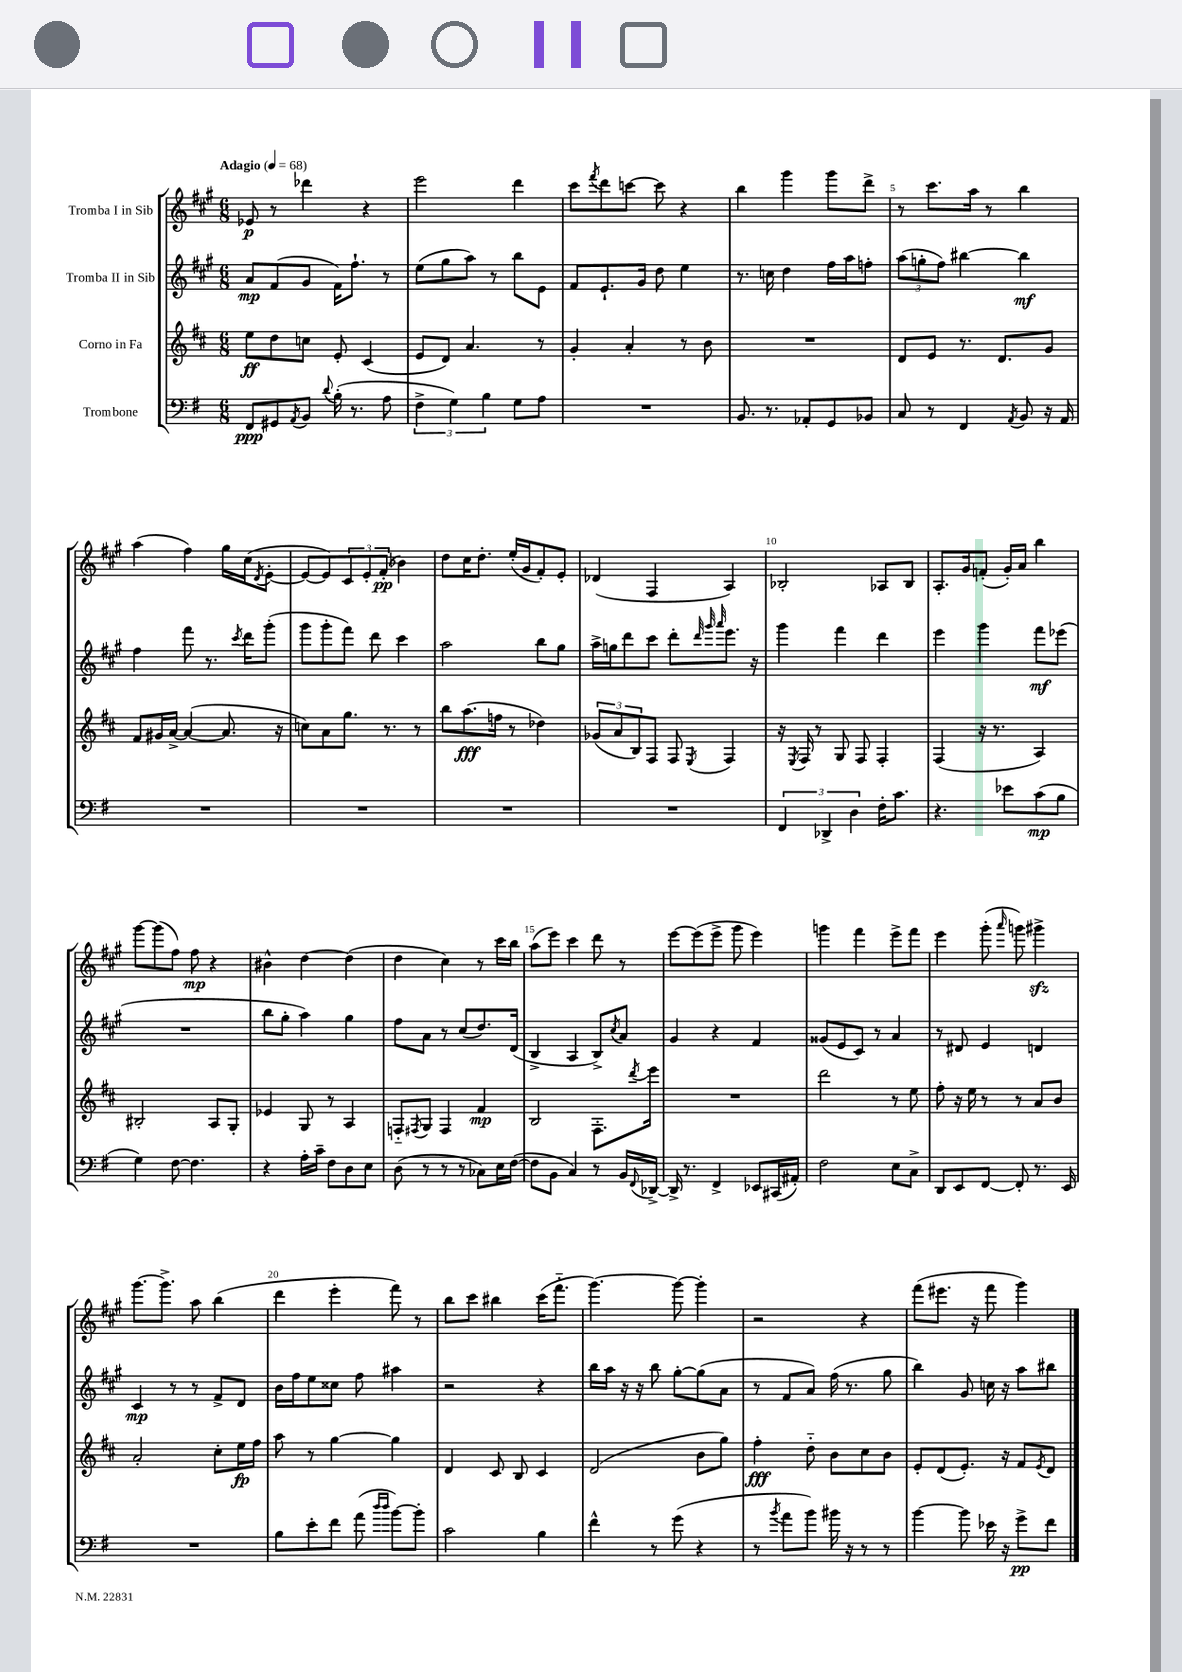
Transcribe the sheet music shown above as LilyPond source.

<<
\new StaffGroup <<
\new Staff = "s0" \with { instrumentName = "Tromba I in Sib" } {
    \clef treble \key a \major \numericTimeSignature \time 6/8 \tempo "Adagio" 4 = 68
    ees'8\p r8 des'''4 r4 |
    e'''2 d'''4 |
    cis'''8 \acciaccatura { fis'''8 } d'''8 c'''8~ c'''8 r4 |
    b''4 gis'''4 gis'''8 d'''8-> |
    r8 cis'''8. a''16 r8 b''4 |
    a''4( fis''4) gis''16 cis''16( \acciaccatura { d'8 } e'8~-. |
    e'8~ e'8) \tuplet 3/2 { cis'8 e'8-. fis'8-.\pp( } bes'4) |
    d''8 cis''16 d''8.-. e''16-.( gis'16 fis'8-.) e'8-. |
    des'4( fis4 a4) |
    bes2-. aes8 bes8 |
    a8.-. gis'16 f'8-.( gis'16-.) a'16 b''4 |
    gis'''8~ gis'''8( fis''8) fis''8\mp r4 |
    bis'4-^ d''4~ d''4( |
    d''4 cis''4) r8 cis'''16 b''16 |
    a''8( e'''8) cis'''4 d'''8 r8 |
    e'''8~ e'''8( e'''8-> gis'''8 e'''4) |
    g'''4 fis'''4 e'''8-> fis'''8 |
    e'''4 gis'''8-.( \grace { a'''16 } g'''8) gis'''4->\sfz |
    gis'''8.~ gis'''8.-> a''8 b''4( |
    d'''4 e'''4-. fis'''8) r8 |
    b''8 cis'''8 bis''4 cis'''16( fis'''8.-_ |
    gis'''4.~) gis'''8~ gis'''4-. |
    r2 r4 |
    fis'''8( eis'''8. r16 fis'''8 gis'''4) \bar "|." |
}
\new Staff = "s1" \with { instrumentName = "Tromba II in Sib" } {
    \clef treble \key a \major \numericTimeSignature \time 6/8
    a'8\mp fis'8( gis'8 fis'16) fis''8.-! r8 |
    e''8( gis''8 a''8) r8 b''8 e'8 |
    fis'8 e'8.-! gis'16 d''8 e''4 |
    r8. c''16 d''4 fis''16 a''16 f''8-. |
    \tuplet 3/2 { a''8( g''8-. fis''8) } bis''4~ bis''4\mf |
    fis''4 fis'''8 r8. \acciaccatura { cis'''8 } d'''16 gis'''8-.( |
    gis'''8 gis'''8-. fis'''8) d'''8 cis'''4 |
    a''2 b''8 gis''8 |
    a''16-> g''16 d'''8 cis'''8 d'''8-. \grace { d'''32 gis'''32 a'''32 } e'''8. r16 |
    gis'''4 fis'''4 d'''4 |
    e'''4 gis'''4 fis'''8\mf ees'''8( |
    R2. |
    b''8 gis''8-. a''4) gis''4 |
    fis''8 a'8 r8 cis''8( d''8.) d'16( |
    b4-> a4 b8->) \acciaccatura { cis''8 } a'8 |
    gis'4 r4 fis'4 |
    gisis'8( e'8 cis'8) r8 a'4 |
    r8 dis'8 e'4 d'4 |
    cis'4\mp r8 r8 fis'8-> d'8 |
    b'16 fis''16 e''8 cisis''8 fis''8 ais''4 |
    r2 r4 |
    b''16 a''16 r16 r16 b''8 gis''8~-. gis''8( a'8 |
    r8 fis'8 a'8) fis''16( r8. gis''8 |
    b''4) gis'8 c''16 r16 a''8 bis''8 \bar "|." |
}
\new Staff = "s2" \with { instrumentName = "Corno in Fa" } {
    \clef treble \key d \major \numericTimeSignature \time 6/8
    e''8\ff d''8 c''8 e'8-. cis'4( |
    e'8 d'8) a'4. r8 |
    g'4-. a'4-. r8 b'8 |
    R2. |
    d'8 e'8 r8. d'8. g'8 |
    fis'8 gis'16 a'16~-> a'4~( a'8. r16 |
    c''8) a'8 g''8. r8. r8 |
    b''8 a''8.\fff( f''16 r8 des''4) |
    \tuplet 3/2 { ges'8( a'8 b8) } fis8 fis8 \acciaccatura { e8 } fis4 |
    r16 \acciaccatura { e8 } fis16 r8 g8 fis8 fis4-. |
    fis4( r16 r8. a4) |
    bis2-. a8 g8-. |
    ees'4 g8 r8 a4 |
    f8-_ \acciaccatura { fis8 } g8 fis4 fis'4\mp |
    b2 fis8.-. \acciaccatura { d'''8 } e'''16 |
    R2. |
    d'''2 r8 e''8 |
    fis''8-. r16 e''16 r8 r8 a'8 b'8 |
    a'2-. cis''8-. e''16\fp fis''16 |
    a''8 r8 g''4~ g''4 |
    d'4 cis'8 b8 cis'4 |
    d'2( b'8 g''8) |
    fis''4-.\fff d''8-_ b'8 cis''8 b'8 |
    e'8-. d'8( e'8.-.) r16 fis'8 \acciaccatura { e'8 } d'8 \bar "|." |
}
\new Staff = "s3" \with { instrumentName = "Trombone" } {
    \clef bass \key g \major \numericTimeSignature \time 6/8
    fis,8\ppp gis,8 \acciaccatura { a,8 } b,8 \appoggiatura { d'8 } b16-.( r8. a8 |
    \tuplet 3/2 { fis4-> g4) b4 } g8 a8 |
    R2. |
    b,8. r8. aes,8-. g,8 bes,8 |
    c8 r8 fis,4 \acciaccatura { a,8 } b,8 r16 a,16 |
    R2. |
    R2. |
    R2. |
    R2. |
    \tuplet 3/2 { fis,4 des,4-> d4 } fis16-. c'8. |
    r4. ees'8 c'8\mp( b8 |
    g4) fis8~ fis4. |
    r4 a16-. c'16-- fis8 d8 e8 |
    d8( r8 r8 r8 ces8) e16 fis16~( |
    fis8 b,8 c4) r8 b,16 \appoggiatura { fis,8 } des,16~-> |
    des,16-> r8. fis,4-> ees,8 cis,16( ais,16-.) |
    fis2 e8 c8-> |
    d,8 e,8 fis,8~ fis,8-. r8. e,16 |
    R2. |
    b8 e'8-. fis'8 a'8( \grace { d''16 d''16 } b'8~) b'8-. |
    c'2 b4 |
    fis'4-^ r8 g'8( r4 |
    r8 \acciaccatura { b'8 } a'8 b'8) bis'16 r16 r8 r8 |
    b'4~ b'8 ees'16 r16 g'8->\pp fis'8 \bar "|." |
}
>>
>>
\layout { \context { \Score \override BarNumber.break-visibility = ##(#f #t #t) barNumberVisibility = #(every-nth-bar-number-visible 5) } }
